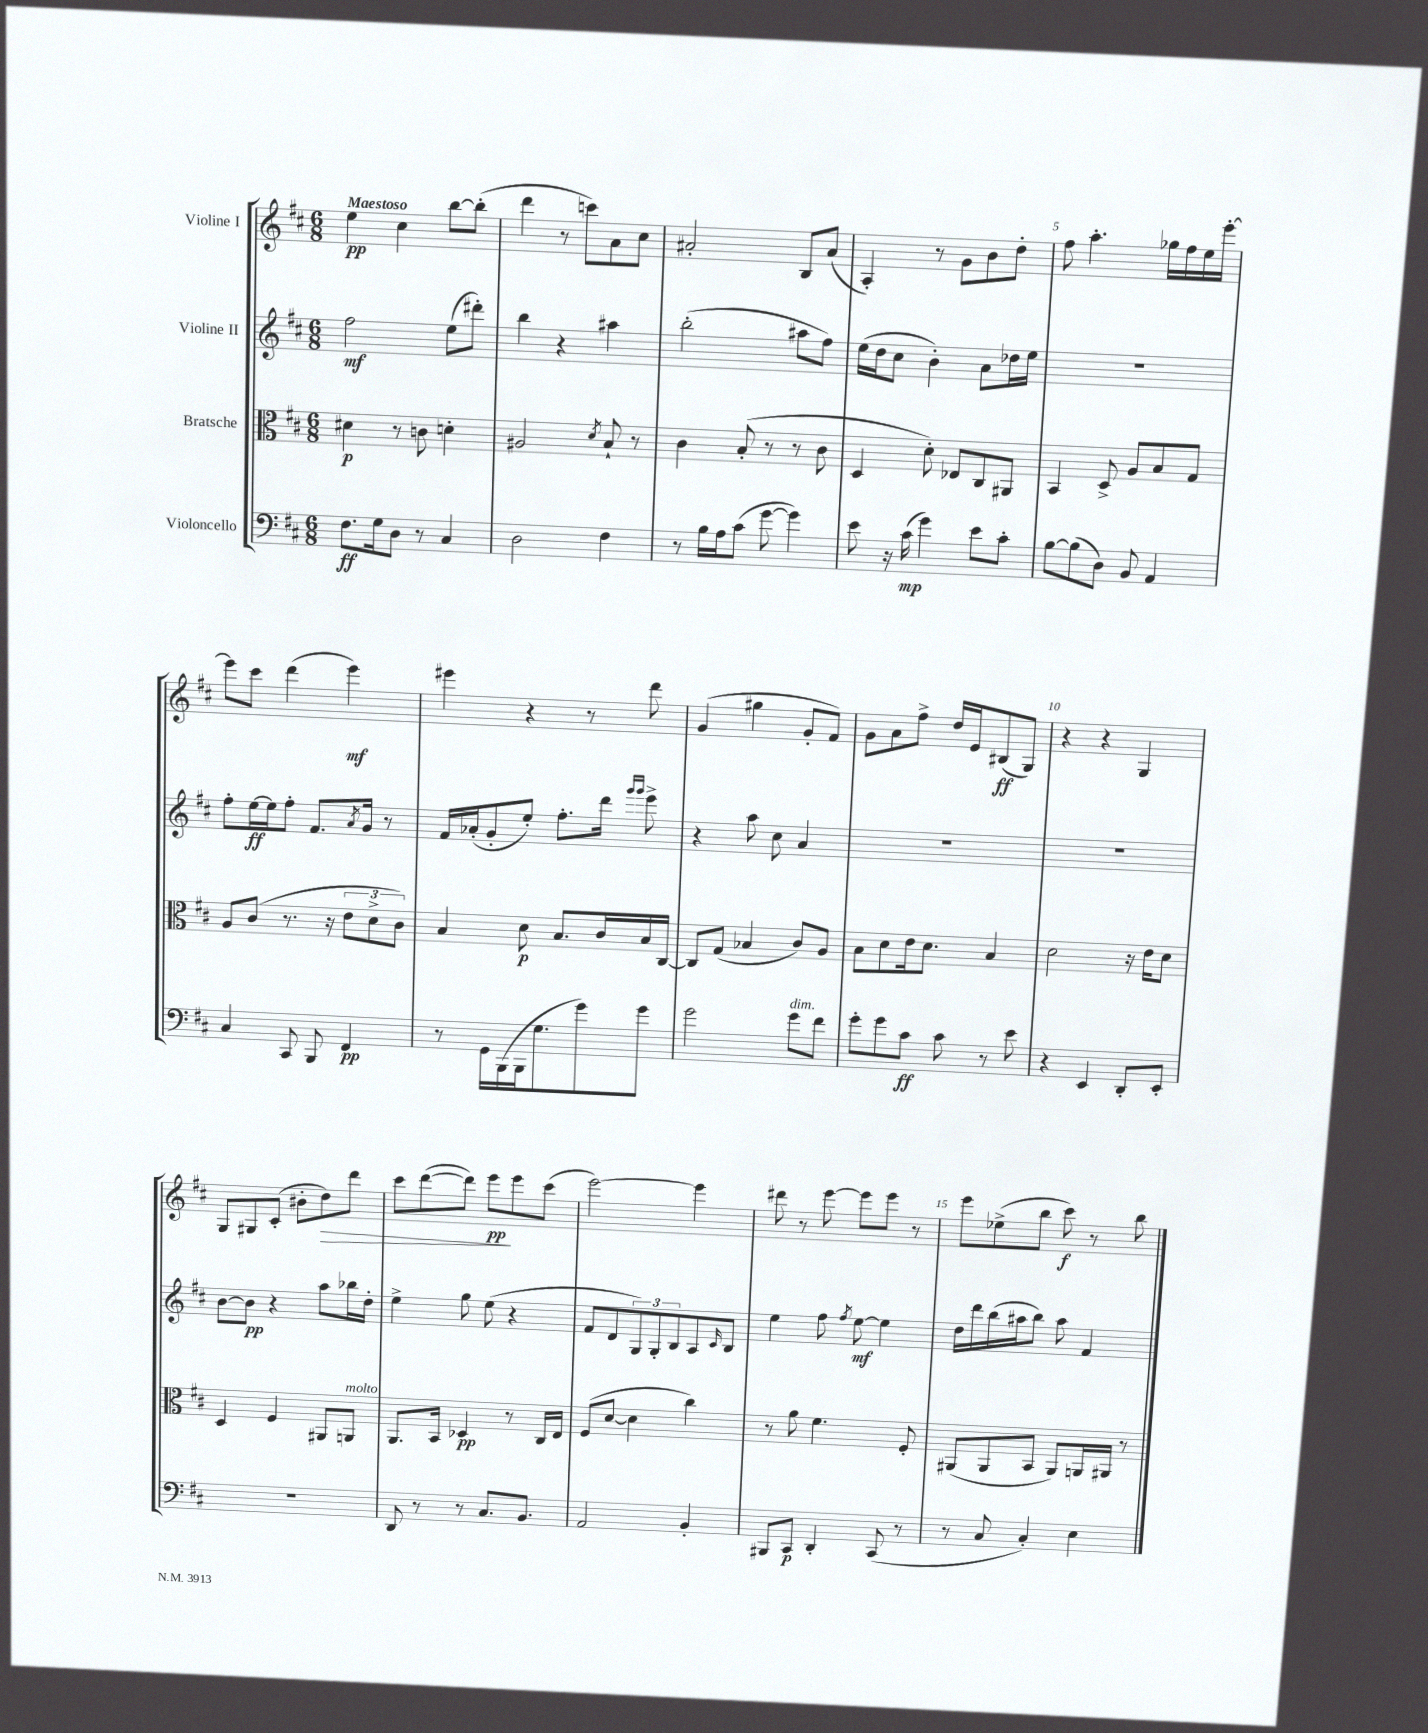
<<
\new StaffGroup <<
\new Staff = "s0" \with { instrumentName = "Violine I" } {
    \clef treble \key d \major \numericTimeSignature \time 6/8 \tempo "Maestoso"
    e''4\pp cis''4 b''8~ b''8-.( |
    d'''4 r8 c'''8) a'8 cis''8 |
    ais'2-. b8 ais'8( |
    a4-.) r8 g'8 b'8 d''8-. |
    fis''8 a''4.-. ges''16 fis''16 e''16 e'''16~-. |
    e'''8 cis'''8 d'''4( e'''4\mf) |
    eis'''4 r4 r8 d'''8 |
    g'4( gis''4 g'8-. fis'8) |
    g'8 a'8 fis''8-> d''16 e'16 bis8\ff( g8) |
    r4 r4 g4 |
    g8 gis8 cis'8-.( bis'8-. d''8\>) d'''8 |
    cis'''8 d'''8~( d'''8) e'''8\pp\! e'''8 cis'''8( |
    e'''2~) e'''4 |
    dis'''8 r8 e'''8~ e'''8 e'''8 r8 |
    e'''8 ees''8->( b''8 cis'''8\f) r8 b''8 \bar "|." |
}
\new Staff = "s1" \with { instrumentName = "Violine II" } {
    \clef treble \key d \major \numericTimeSignature \time 6/8
    fis''2\mf e''8( dis'''8-.) |
    b''4 r4 ais''4 |
    b''2-.( ais''8 fis''8) |
    e''16( d''16 cis''8 b'4-.) a'8 des''16 e''16 |
    R2. |
    fis''8-. e''16~\ff e''16 fis''8-. fis'8. \acciaccatura { a'8 } g'16 r8 |
    fis'16 aes'16-.( g'8-. e''8-.) fis''8.-. d'''16 \grace { g'''16 g'''16 } e'''8-> |
    r4 a''8 cis''8 a'4 |
    R2. |
    R2. |
    b'8~ b'8\pp r4 a''8 bes''16 d''16-. |
    e''4-> g''8 e''8( r4 |
    fis'8 d'8 \tuplet 3/2 { g8) g8-. b8 } a8 \grace { cis'16 } b8 |
    e''4 fis''8 \acciaccatura { fis''8 } e''8~\mf e''4 |
    d''16 d'''16 b''16( ais''16 b''8) ais''8 fis'4 \bar "|." |
}
\new Staff = "s2" \with { instrumentName = "Bratsche" } {
    \clef alto \key d \major \numericTimeSignature \time 6/8
    dis'4\p r8 c'8 d'4-. |
    ais2 \acciaccatura { d'8 } b8-! r8 |
    cis'4 b8-.( r8 r8 cis'8 |
    d4 d'8-.) ees8 cis8 ais,8 |
    b,4 d8-> a8 b8 g8 |
    a8 cis'8( r8. r16 \tuplet 3/2 { e'8 d'8-> cis'8) } |
    b4 d'8\p b8. cis'16 b16 cis16~ |
    cis8 g8( bes4 cis'8) a8 |
    b8 d'8 e'16 d'8. b4 |
    d'2 r16 e'16 d'8 |
    d4 fis4 ais,8 a,8^\markup { \italic "molto" } |
    a,8. b,16 des4\pp r8 cis16 e16 |
    fis8( d'8~ d'4 cis''4) |
    r8 a'8 fis'4. fis8-. |
    ais,8( ais,8 b,8 ais,8) a,16 ais,16 r8 \bar "|." |
}
\new Staff = "s3" \with { instrumentName = "Violoncello" } {
    \clef bass \key d \major \numericTimeSignature \time 6/8
    fis8.\ff g16 d8 r8 cis4 |
    d2 fis4 |
    r8 b16 a16 cis'8( g'8~ g'4) |
    e'8 r16 cis'16\mp( g'4) e'8 cis'8-. |
    b8~ b8( d8) b,8 a,4 |
    cis4 cis,8 b,,8 fis,4\pp |
    r8 g,16 b,,16( b,,16 g8. g'8) g'8 |
    g'2 g'8^\markup { \italic "dim." } fis'8 |
    g'8-. g'8 cis'8\ff cis'8 r8 e'8 |
    r4 e,4 d,8-. e,8-. |
    R2. |
    d,8 r8 r8 cis8. b,8. |
    a,2 b,4-. |
    bis,,8 cis,8\p d,4-. cis,8( r8 |
    r8 cis8 cis4-.) e4 \bar "|." |
}
>>
>>
\layout { \context { \Score \override BarNumber.break-visibility = ##(#f #t #t) barNumberVisibility = #(every-nth-bar-number-visible 5) } }
